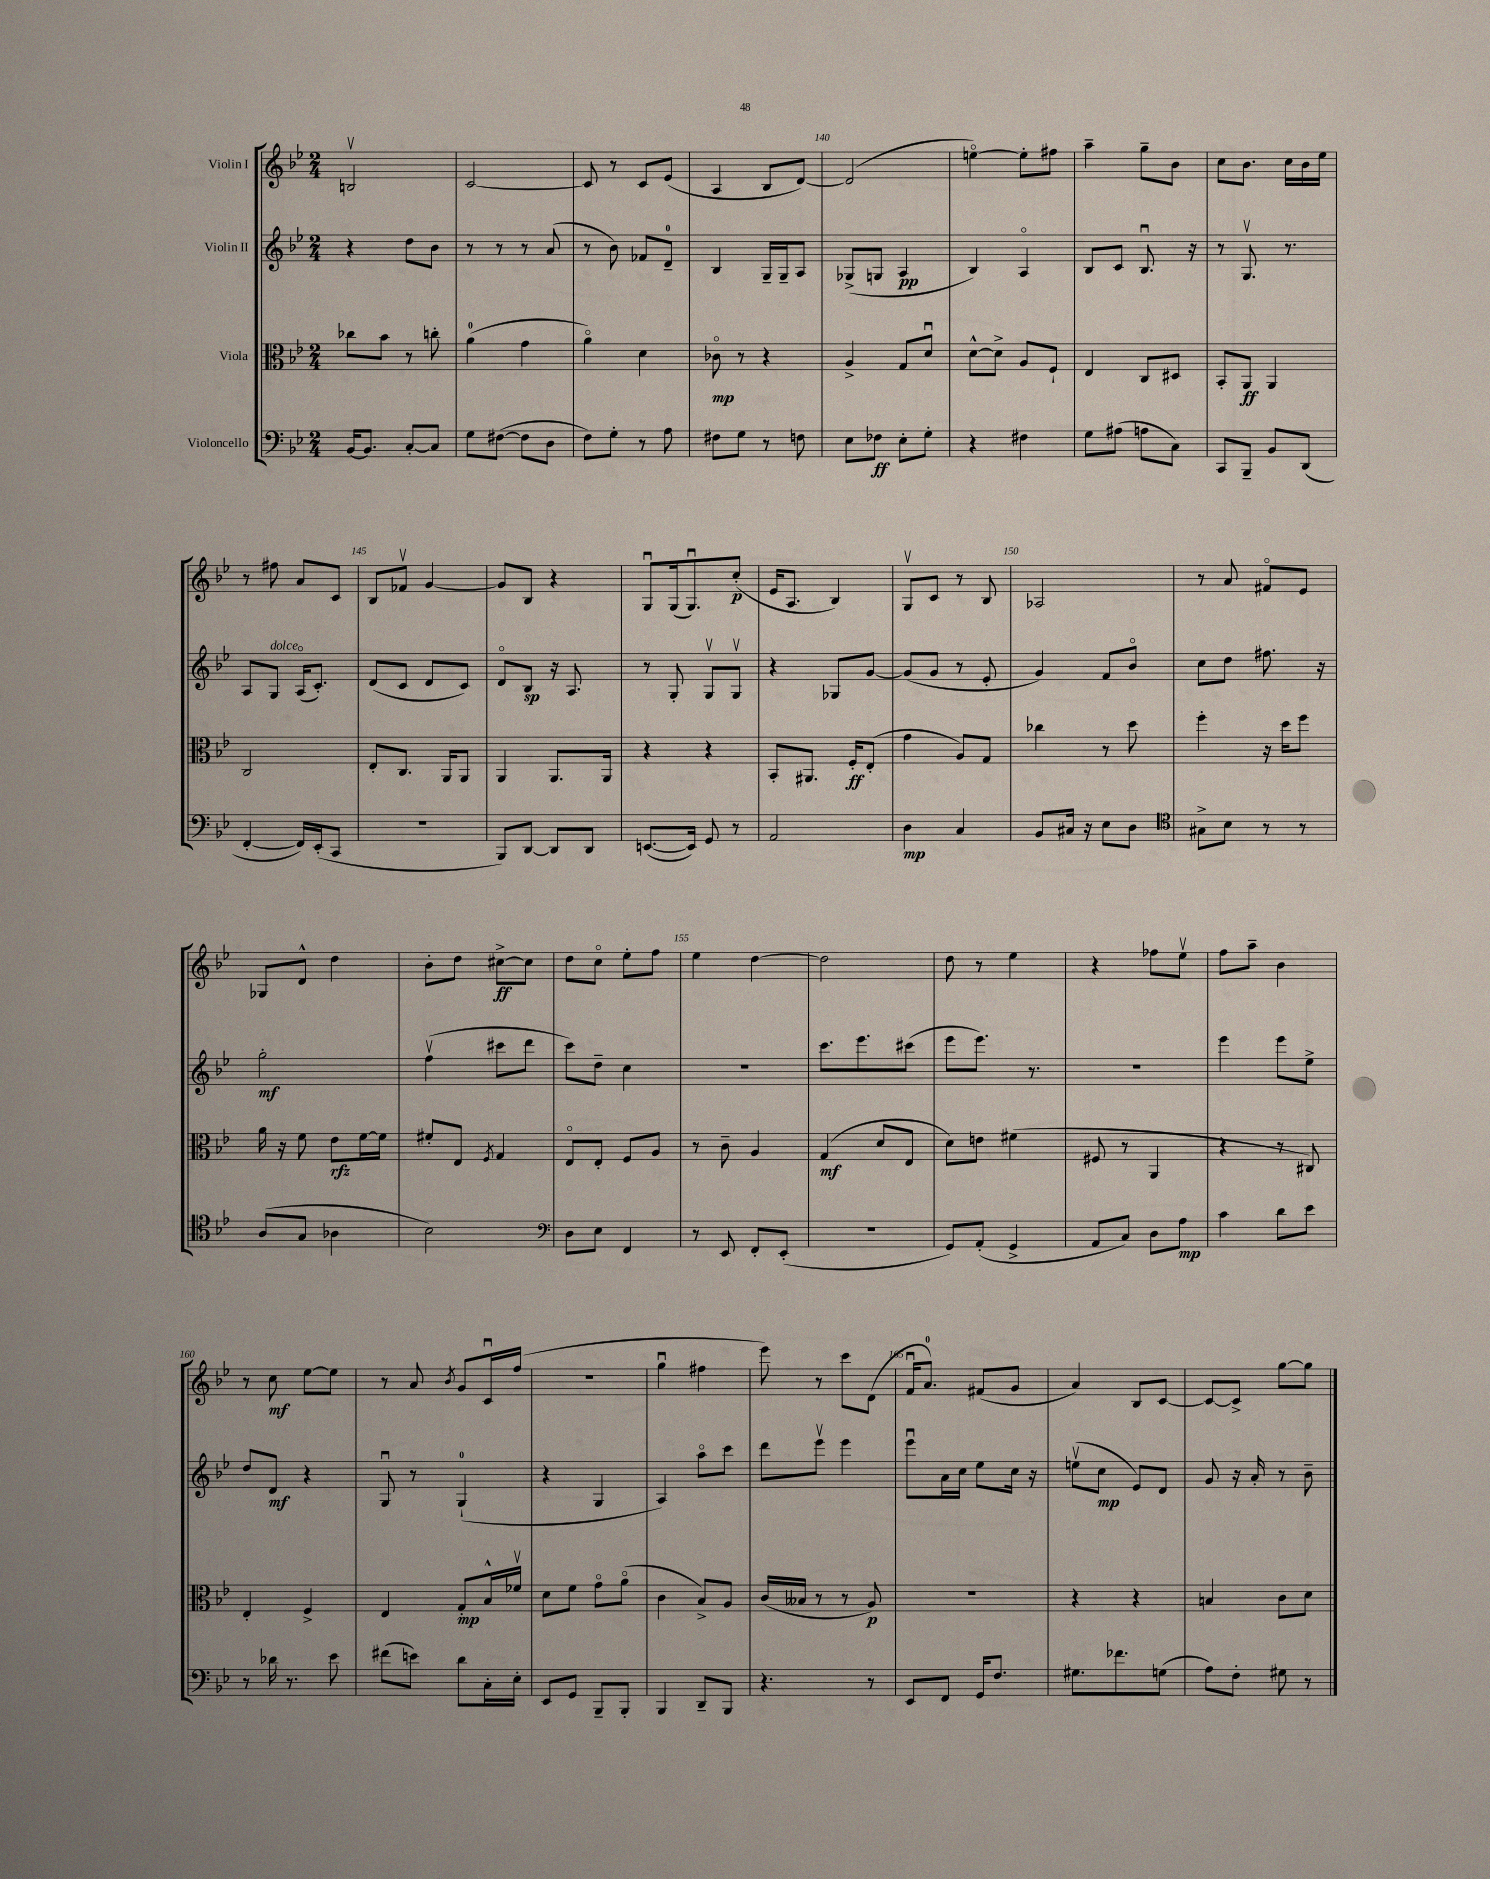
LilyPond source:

<<
\new StaffGroup <<
\new Staff = "s0" \with { instrumentName = "Violin I" } {
    \clef treble \key bes \major \numericTimeSignature \time 2/4
    b2\upbow |
    c'2~ |
    c'8 r8 c'8 ees'8( |
    a4 bes8 d'8~) |
    d'2( |
    e''4~\flageolet) e''8-. fis''8 |
    a''4-- g''8-- bes'8 |
    c''8 bes'8. c''16 bes'16 ees''16 |
    r8 fis''8 a'8 c'8 |
    bes8 fes'8\upbow g'4~ |
    g'8 bes8 r4 |
    g8\downbow g16( g8.\downbow) c''8-.\p( |
    ees'16 a8. bes4) |
    g8\upbow c'8 r8 bes8 |
    aes2 |
    r8 a'8 fis'8\flageolet ees'8 |
    ges8 d'8-^ d''4 |
    bes'8-. d''8 cis''8~->\ff cis''8 |
    d''8 c''8\flageolet ees''8-. f''8 |
    ees''4 d''4~ |
    d''2 |
    d''8 r8 ees''4 |
    r4 fes''8 ees''8\upbow |
    f''8 a''8-- bes'4 |
    r8 c''8\mf ees''8~ ees''8 |
    r8 a'8 \acciaccatura { bes'8 } g'8 c'16\downbow f''16( |
    R2 |
    g''4\downbow fis''4 |
    ees'''8) r8 c'''8 d'8( |
    f'16\downbow a'8.-0) fis'8( g'8 |
    a'4) bes8 c'8~ |
    c'8~ c'8-> g''8~ g''8 \bar "|." |
}
\new Staff = "s1" \with { instrumentName = "Violin II" } {
    \clef treble \key bes \major \numericTimeSignature \time 2/4
    r4 d''8 bes'8 |
    r8 r8 r8 a'8( |
    r8 bes'8) fes'8 d'8-0-- |
    bes4 g16-- g16-- a8 |
    ges8->( g8 a4\pp |
    bes4) a4\flageolet |
    bes8 c'8 bes8.\downbow r16 |
    r8 g8.\upbow r8. |
    a8 g8^\markup { \italic "dolce" } a16\flageolet( c'8.-.) |
    d'8( c'8 d'8 c'8) |
    d'8\flageolet bes8\sp r16 a8. |
    r8 g8-. g8\upbow g8\upbow |
    r4 ges8 g'8~ |
    g'8( g'8 r8 ees'8-. |
    g'4) f'8 bes'8\flageolet |
    c''8 d''8 fis''8. r16 |
    g''2-.\mf |
    f''4\upbow( cis'''8 d'''8 |
    c'''8) d''8-- c''4 |
    r2 |
    c'''8. ees'''8. cis'''8( |
    ees'''8 ees'''8.) r8. |
    R2 |
    ees'''4 ees'''8 ees''8-> |
    d''8 d'8\mf r4 |
    g8\downbow r8 g4-0-!( |
    r4 g4 |
    a4) a''8\flageolet c'''8 |
    d'''8 ees'''8\upbow ees'''4 |
    ees'''8\downbow a'16 c''16 ees''8 c''16 r16 |
    e''8\upbow( c''8\mp ees'8) d'8 |
    g'8 r16 a'16-. r8 bes'8-- \bar "|." |
}
\new Staff = "s2" \with { instrumentName = "Viola" } {
    \clef alto \key bes \major \numericTimeSignature \time 2/4
    ces''8 bes'8 r8 c''8-. |
    a'4-0( g'4 |
    a'4\flageolet) d'4 |
    ces'8\flageolet\mp r8 r4 |
    a4-> g8 d'8\downbow |
    d'8~-^ d'8-> a8 f8-! |
    ees4 c8 dis8 |
    bes,8-. a,8\ff a,4 |
    c2 |
    ees8-. c8. a,16 a,8 |
    a,4 a,8. a,16 |
    r4 r4 |
    bes,8-. ais,8. f16-.\ff ees8-.( |
    g'4 a8) g8 |
    ces''4 r8 d''8 |
    f''4-. r16 d''16 f''8 |
    a'16 r16 f'8 ees'8\rfz f'16~ f'16 |
    fis'8-. ees8 \acciaccatura { f8 } g4 |
    ees8\flageolet ees8-. f8 a8 |
    r8 c'8-- a4 |
    g4\mf( d'8 ees8 |
    d'8) e'8 fis'4( |
    fis8 r8 a,4 |
    r4 r8 cis8) |
    ees4-. f4-> |
    ees4 g8-.\mp bes16-^ fes'16\upbow |
    d'8 f'8 g'8\flageolet a'8\flageolet( |
    c'4 bes8->) a8 |
    c'16( beses16 r8 r8 a8\p) |
    r2 |
    r4 r4 |
    b4 c'8 d'8 \bar "|." |
}
\new Staff = "s3" \with { instrumentName = "Violoncello" } {
    \clef bass \key bes \major \numericTimeSignature \time 2/4
    bes,16~ bes,8. c8~-. c8 |
    g8 fis8~( fis8 d8 |
    f8) g8-. r8 a8 |
    fis8 g8 r8 f8 |
    ees8 fes8\ff ees8-. g8-. |
    r4 fis4 |
    g8 ais8( a8 c8) |
    c,8 bes,,8-- bes,8 d,8( |
    f,4~-. f,16) ees,16-.( c,8 |
    R2 |
    bes,,8) d,8~ d,8 d,8 |
    e,8.~( e,16) g,8 r8 |
    a,2 |
    d4\mp c4 |
    bes,8 cis16 r16 ees8 d8 |
    \clef tenor gis8-> bes8 r8 r8 |
    a8( g8 aes4 |
    bes2) |
    \clef bass d8 ees8 f,4 |
    r8 ees,8 f,8-. ees,8-.( |
    R2 |
    g,8) a,8-.( g,4-> |
    a,8 c8) d8 a8\mp |
    c'4 d'8 ees'8 |
    r8 des'16 r8. ees'8 |
    fis'8( e'8) d'8 c16-. ees16-. |
    ees,8 g,8 bes,,8-- bes,,8-. |
    bes,,4 d,8-- bes,,8 |
    r4. r8 |
    ees,8 f,8 g,16 f8. |
    gis8. fes'8. g8( |
    a8) f8-. gis8 r8 \bar "|." |
}
>>
>>
\layout { \context { \Score currentBarNumber = #136 \override BarNumber.break-visibility = ##(#f #t #t) barNumberVisibility = #(every-nth-bar-number-visible 5) } }
